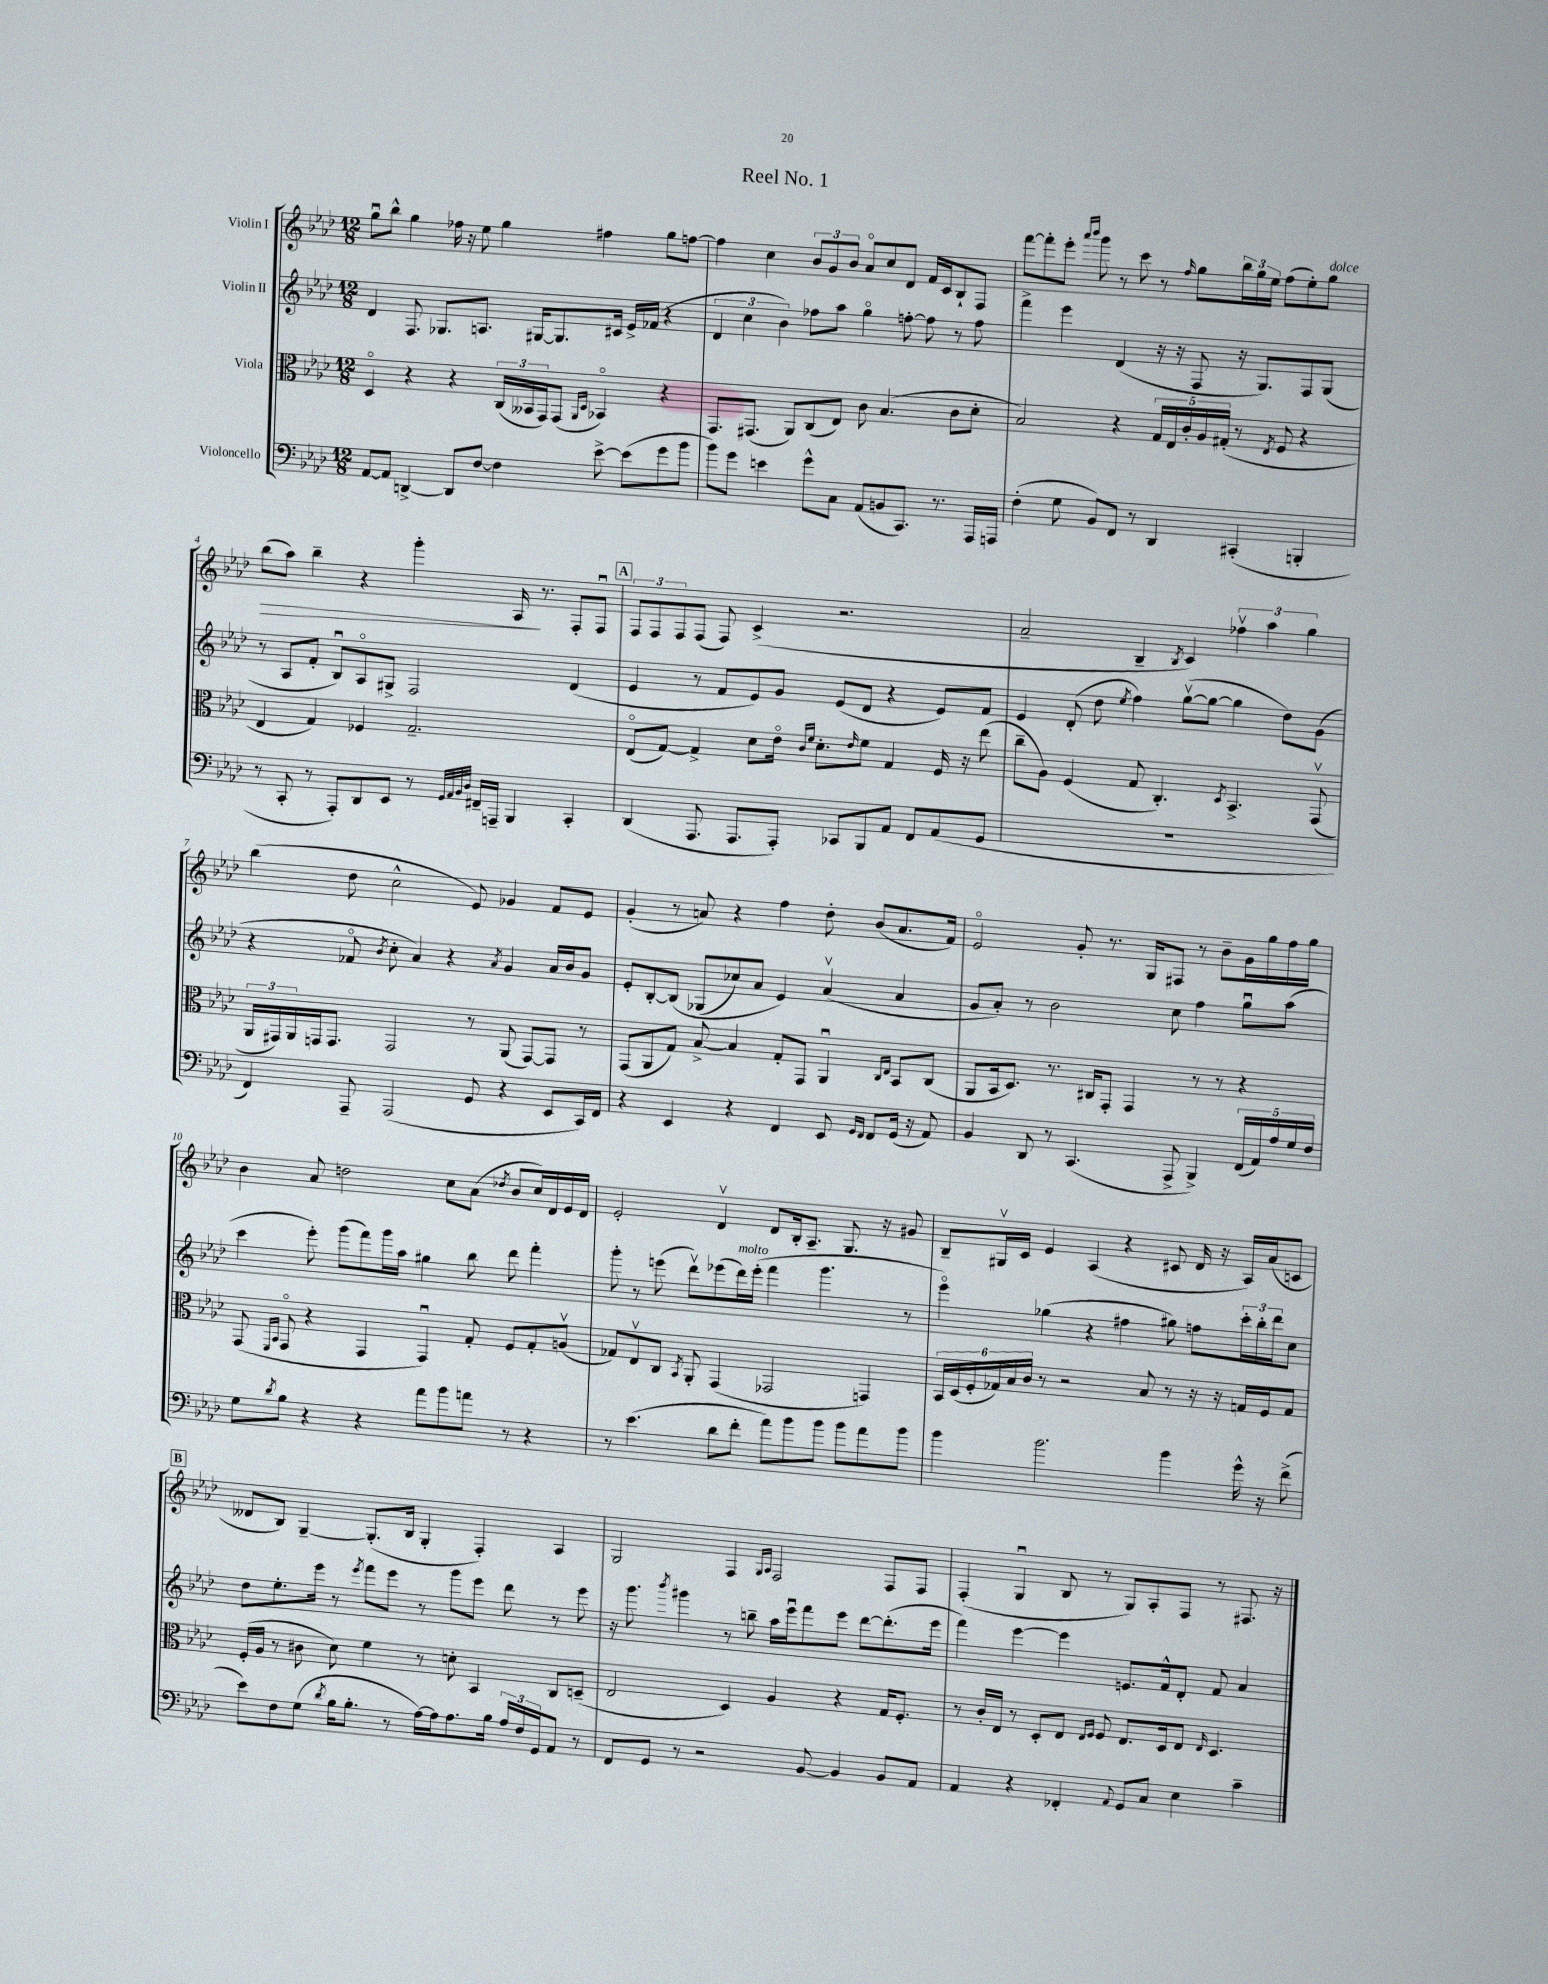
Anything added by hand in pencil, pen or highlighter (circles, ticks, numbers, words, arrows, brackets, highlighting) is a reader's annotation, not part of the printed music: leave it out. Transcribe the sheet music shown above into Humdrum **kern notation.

**kern	**kern	**kern	**kern	**dynam
*part4	*part3	*part2	*part1	*part1
*staff4	*staff3	*staff2	*staff1	*staff1
*I"Violoncello	*I"Viola	*I"Violin II	*I"Violin I	*
*clefF4	*clefC3	*clefG2	*clefG2	*
*k[b-e-a-d-]	*k[b-e-a-d-]	*k[b-e-a-d-]	*k[b-e-a-d-]	*
*M12/8	*M12/8	*M12/8	*M12/8	*
=1	=1	=1	=1	=1
[8AA-/L	4D-/	4d-/	8ggu\L	.
8AA-/J]	.	.	8bb-^^\J	.
[4DDn^/	4r	8.F/	4gg\	.
.	.	8.G-X/L	.	.
8DD/L]	4r	.	16ff-X\	.
.	.	.	16r	.
[8F/J	.	8.An/J	8ee-\	.
4F\]	(24C/LL	.	4gg\	.
.	24BB--X/	.	.	.
.	.	[16G#X/KL	.	.
.	24GG/J)	.	.	.
.	(8GG/J	8.G#/]	.	.
.	16qqAA-/LL	.	.	.
.	16qqD-/JJ	.	.	.
[8e-^\	4BB-X/)	.	4ff#X\	.
.	.	16c#X/Jk	.	.
(8e-\L]	.	16e-^/LL	.	.
.	.	(16f-X/JJ	.	.
8g\	4r	4r	8gg\L	.
8b-\J	.	.	[8ffn\J	.
=2	=2	=2	=2	=2
8b-\L)	8.GG/L	6d-/	4ff\]	.
8g\J	.	.	.	.
.	.	6cc\	.	.
.	(8.GG#X/J	.	.	.
4en\	.	.	4cc\	.
.	.	6b-\)	.	.
.	8AA-/L)	.	.	.
8g^^\L	(8C/	8ff-X\L	12b-/L	.
.	.	.	12g/	.
8C\J	8E-/J)	8aa-\J	.	.
.	.	.	12b-/J	.
(8AA-/L	8c\	4gg\	8a-/L	.
8BBn/	(4.B-/	.	8cc/	.
8.CC/J)	.	[8ffn'\	8d-/J	.
.	.	8ff\]	16f/LL	.
8.r	.	.	16c/J	.
.	8c\L	8r	8B-`/	.
16AAA-/LL	8d-'\J	8ff\	8F/J	.
16AAAn/JJ	.	.	.	.
=3	=3	=3	=3	=3
(4F'\	2B-/)	4fff^\	[8fff\L	.
.	.	.	8fff'\]	.
8G\	.	4eee-\	8eee-'\J	.
.	.	.	16qqaaa-/LL	.
.	.	.	16qqbbb-/JJ	.
8BB-/L)	.	.	8ggg\	.
8FF/J	4r	(4d-/	8r	.
8r	.	.	8ccc\	.
4DD-/	20G/LL	16r	8r	.
.	20E-/	.	.	.
.	.	16r	.	.
.	20c'/	.	.	.
.	.	.	16qqff/	.
.	.	8F/	8gg\L	.
.	20A-/	.	.	.
.	(20G#X'/JJ	.	.	.
(4CC#X'/	8r	16r	24bb-\L	.
.	.	.	24gg\	.
.	.	8.G/L)	.	.
.	.	.	24ee-\JJ	.
.	8qE-/	.	.	.
.	8F/	.	(8ff\L	.
4BBBn'/	4r	8F/	8ee-'\)	.
!	!	!	!LO:TX:a:i:t=dolce	!
.	.	(8G/J	8gg\J	.
!!LO:LB:g=z
=4	=4	=4	=4	=4
!	!	!	!	!LO:HP:b
8r	4E-/	8r	(8bb-\L	>
8CC'/	.	8A-/L	8aa-\J)	.
8r	4G/)	8f'/J	4bb-~\	.
8AAA-'/L)	.	8B-u/L)	.	.
8DD-/	4F-X/	8A-/	4r	.
8EE-/J	.	8G#X^/J	.	.
8r	2.G~/	2F/	4ggg'\	.
32qqGG/LLL	.	.	.	.
32qqAA-/	.	.	.	.
32qqBB-/	.	.	.	.
32qqD-/JJJ	.	.	.	.
16FF#X~/LL	.	.	.	.
16AAAn~/JJ	.	.	.	.
4BBB-/	.	.	16A-/	.
.	.	.	8.r	]
4CC'/	.	(4d-/	8F'/L	.
.	.	.	8Fu/J	.
!!LO:REH:place=s1:t=A
=5	=5	=5	=5	=5
(4DD-/	(8E-/L	4e-/	12F/L	.
.	.	.	12F/	.
.	[8G/J)	.	.	.
.	.	.	12F/	.
8.AAA-/	4G^/]	8r	(8F/J	.
.	.	8f/L	8F/)	.
8.AAA-/L	.	.	.	.
.	8d-\L	8e-/)	(4c^/	.
8AAA-'/J)	16e-\Jk	8g/J	.	.
.	16qqc/LL	.	.	.
.	16qqf/JJ	.	.	.
.	8.d-'\L	.	.	.
8CC-X/L	.	(8e-/L	2.r	.
.	16qqe-/	.	.	.
8BBB-/	8f\J	8d-/J	.	.
8AA-/J	4G/	4r	.	.
8FF/L	.	.	.	.
(8AA-/	16F/	8e-/L)	.	.
.	16r	.	.	.
8GG/J	(8ee-\	8f/J	.	.
=6	=6	=6	=6	=6
1.r	8cc~\L	4e-/	2a-~/	.
.	8A-\J)	.	.	.
.	(4F/	(8d-'/	.	.
.	.	8dd-\	.	.
.	.	8qee-/	.	.
.	8G/	4ff\)	4B-~/	.
.	4.C'/)	.	.	.
.	.	.	8qB-/	.
.	.	([8ggv\L	4c/)	.
.	.	8gg\J_	.	.
.	8qD-/	.	.	.
.	4.BB-^/	4gg\]	6ff-Xv\	.
.	.	.	6aa-\	.
.	.	8dd-\L)	.	.
.	.	.	6gg\	.
.	(8GGv/	(8g\J	.	.
!!LO:LB:g=z
=7	=7	=7	=7	=7
4FF/)	24AA-/LL	4r	(4bb-\	.
.	24GG#X/)	.	.	.
.	24AA-/	.	.	.
.	16GGn/J	.	.	.
.	8.GG/J	.	.	.
8AAA-~/	.	8f-X/	8dd-\	.
.	.	8qb-/	.	.
(2AAA-/	2GG/	8cc'\	2cc^^\	.
.	.	4a-/)	.	.
.	.	4r	.	.
8GG/	8r	.	8e-/)	.
.	.	8qa-/	.	.
4r	(8AA-/	4g/	4g-X/	.
.	[8GG/L)	.	.	.
8EE-/L	8GG/J]	16a-/LL	8f/L	.
.	.	16b-/J	.	.
16CC/L)	8r	8g/J	8e-/J	.
16FF/JJ	.	.	.	.
=8	=8	=8	=8	=8
4r	(8GG/L	8e-'/L	(4g'/	.
.	8AA-/	[8B-'/	.	.
4EE-/	8G/J)	(8B-/J]	8r	.
.	[8B-^/	(8G-X/L	8an/)	.
4r	4B-/]	8cc-X/)	4r	.
.	.	8a-/J	.	.
4FF/	8G'/L	4e-/)	4ff\	.
.	8GG/J	.	.	.
8EE-/	4AA-u/	(4a-v/	8dd-'\	.
16qqGG/LL	.	.	.	.
16qqFF/JJ	.	.	.	.
8FF/L	.	.	(8b-/L	.
.	16qqC/LL	.	.	.
.	16qqE-/JJ	.	.	.
(16GG/Jk	8BB-/L	4a-/	8.a/	.
16r	.	.	.	.
8AA-/)	(8C/J	.	.	.
.	.	.	16f/Jk)	.
=9	=9	=9	=9	=9
4BB-/	8AA-/L	8g/L	2e-/	.
.	16BB-/k	8a-'/J)	.	.
.	8.D-/J)	.	.	.
8DD-/	.	8r	.	.
8r	8.r	2b-\	.	.
(4.CC/	.	.	8g'/	.
.	16C#X/KL	.	.	.
.	8GG'/J	.	8.r	.
.	4GG/	.	.	.
.	.	.	16G/KL	.
8AAA-^/	.	8cc\	8F#X/J	.
4BBB-^/)	8r	4ff\	8r	.
.	8r	.	8b-~\L	.
(20FF/LL	4r	8ggu\L	16g\L	.
20AA-/)	.	.	.	.
.	.	.	16gg\	.
20A-/	.	.	.	.
.	.	(8aa-\J	16ff\	.
20G/	.	.	.	.
.	.	.	16gg\JJ	.
20F/JJ	.	.	.	.
!!LO:LB:g=z
=10	=10	=10	=10	=10
8G\L	(8GG/	4ccc\	4b-\	.
.	16qqFF/LL	.	.	.
8qd-/	16qqBB-/JJ	.	.	.
8B-\J	8GG/	.	.	.
4r	4r	8eee-'\)	8a-/	.
.	.	(8ggg\L	2ddn\	.
4r	4GG/	8fff\)	.	.
.	.	16ggg\L	.	.
.	.	16aa-\JJ	.	.
8a-\L	4GGu/)	4gg#X\	.	.
8b-\	.	.	8cc\L	.
8an\J	8G'/	8bb-\	(8a-\J	.
.	.	.	8qdd-X/	.
8r	8F/L	8ddd-\	8b-/L	.
4r	8G'/	4fff'\	16cc/L)	.
.	.	.	16d-/	.
.	(8Anv/J	.	16e-/	.
.	.	.	16d-/JJ	.
=11	=11	=11	=11	=11
8r	8G-X/L)	8ggg'\	2e-'/	.
(4.e-\	8E-v/	8r	.	.
.	8C/J	(8eeen\	.	.
.	8qBB-/	.	.	.
.	8AA-'/	8ddd-v\L)	.	.
8d-\L	(4GG/	(8eee-X\	4d-v/	.
!	!	!LO:TX:a:i:t=molto	!	!
8f'\J	.	16ddd-\L)	.	.
.	.	(16eee-'\JJ	.	.
8a-\L)	2GG-X/	4fff\	8d-/L	.
8b-\	.	.	16B-'/k	.
.	.	.	8.A-~/J	.
8b-\J	.	4.ggg\	.	.
8b-\L	.	.	8.G/	.
8a-\	4GGn/)	.	.	.
.	.	.	16r	.
8b-\J	.	8r	8g#X/	.
=12	=12	=12	=12	=12
4b-\	24BB-/LL	4eee-\)	8B-~/L	.
.	(24D-/	.	.	.
.	24F'/	.	.	.
.	24G-X/)	.	16G#Xv/L	.
.	24B-/	.	.	.
.	.	.	16c/JJ	.
.	24c/JJ	.	.	.
2.b-\	8r	(4gg-X\	4e-/	.
.	2r	.	.	.
.	.	4r	(4A-/	.
.	.	4ff#X\	4r	.
.	8B-/	.	.	.
4b-\	8r	8gg#X\)	8c#X/	.
.	16r	8ffn\L	16d-/	.
.	16r	.	16r	.
16g^^\	16Gn/LL	24ccc'\L	16A-/LL)	.
.	.	24bb-'\	.	.
16r	16F/J	.	(16a-/J	.
.	.	24ddd-\J	.	.
(8f^\	8G/J	8cc\J	8cn/J	.
!!LO:LB:g=z
!!LO:REH:place=s1:t=B
=13	=13	=13	=13	=13
8e-\L)	(16F'/LL	8dd-\L	8d--X/L	.
.	16A-/JJ	.	.	.
8F\	8r	8.ee-'\	8B-/J)	.
(8G\J	8c#X\	.	[4G~/	.
.	.	16eee-\Jk	.	.
8qd-/	.	.	.	.
16B-\KL	8d-\)	8r	.	.
8.B-'\J	.	.	.	.
.	.	8qeee-/	.	.
.	4f\	8fff\L	(8.G'/L]	.
8r	.	8eee-\J	.	.
.	.	.	16B-/Jk	.
[16A-\LL)	8r	8r	4G'/	.
16A-\J]	.	.	.	.
8.A-\	8dn'\	8ggg\L	.	.
.	4BB-/	8eee-\J	4F'/)	.
16B-\Jk	.	.	.	.
24A-/LL	.	8ddd-\	.	.
24F/	.	.	.	.
24GG/J	.	.	.	.
8AA-/J	8C/L	8r	4A-/	.
8r	(8Dn~/J	8eee-\	.	.
=14	=14	=14	=14	=14
8FF/L	2E-/	16r	2G/	.
.	.	8.ggg\	.	.
8GG/J	.	.	.	.
.	.	8qbbb-/	.	.
8r	.	4ggg#X\	.	.
2r	.	.	.	.
.	4D-/)	8r	4F/	.
.	.	8bbn~\	.	.
.	.	.	16qqG/LL	.
.	.	.	16qqA-/JJ	.
.	4A-/	16aa-\LL	2F/	.
.	.	16eee-u\J	.	.
[8BB-/	.	8fff\	.	.
4BB-/]	4r	8eee-\J	.	.
.	.	[8ddd-\L	.	.
8BB-/L	16G/KL	(8.ddd-'\]	8F/L	.
.	8.F'/J	.	.	.
8AA-/J	.	.	8F/J	.
.	.	16eee-\Jk	.	.
=15	=15	=15	=15	=15
4AA-/	8r	4fff\)	(4F'/	.
.	16c'/LL	.	.	.
.	16E-/JJ	.	.	.
4r	8r	[4eee-\	4Gu/	.
.	8D-'/L	.	.	.
4FF-X'/	8E-/J	4eee-\]	8B-/	.
.	16qqE-/LL	.	.	.
.	16qqF/JJ	.	.	.
.	8F/	.	8r	.
8qqAA-/	.	.	.	.
8GG/L	8.E-/L	8.en/L	8G/L)	.
8C/J	.	.	8A-'/	.
.	16D-/k	16f^^/k	.	.
4E-\	8E-/J	8d-'/J	8F/J	.
.	16qqE-/	.	.	.
.	4.D-/	8f/	8r	.
4c~\	.	4a-/	8.F#X/	.
.	.	.	16r	.
==	==	==	==	==
*-	*-	*-	*-	*-
